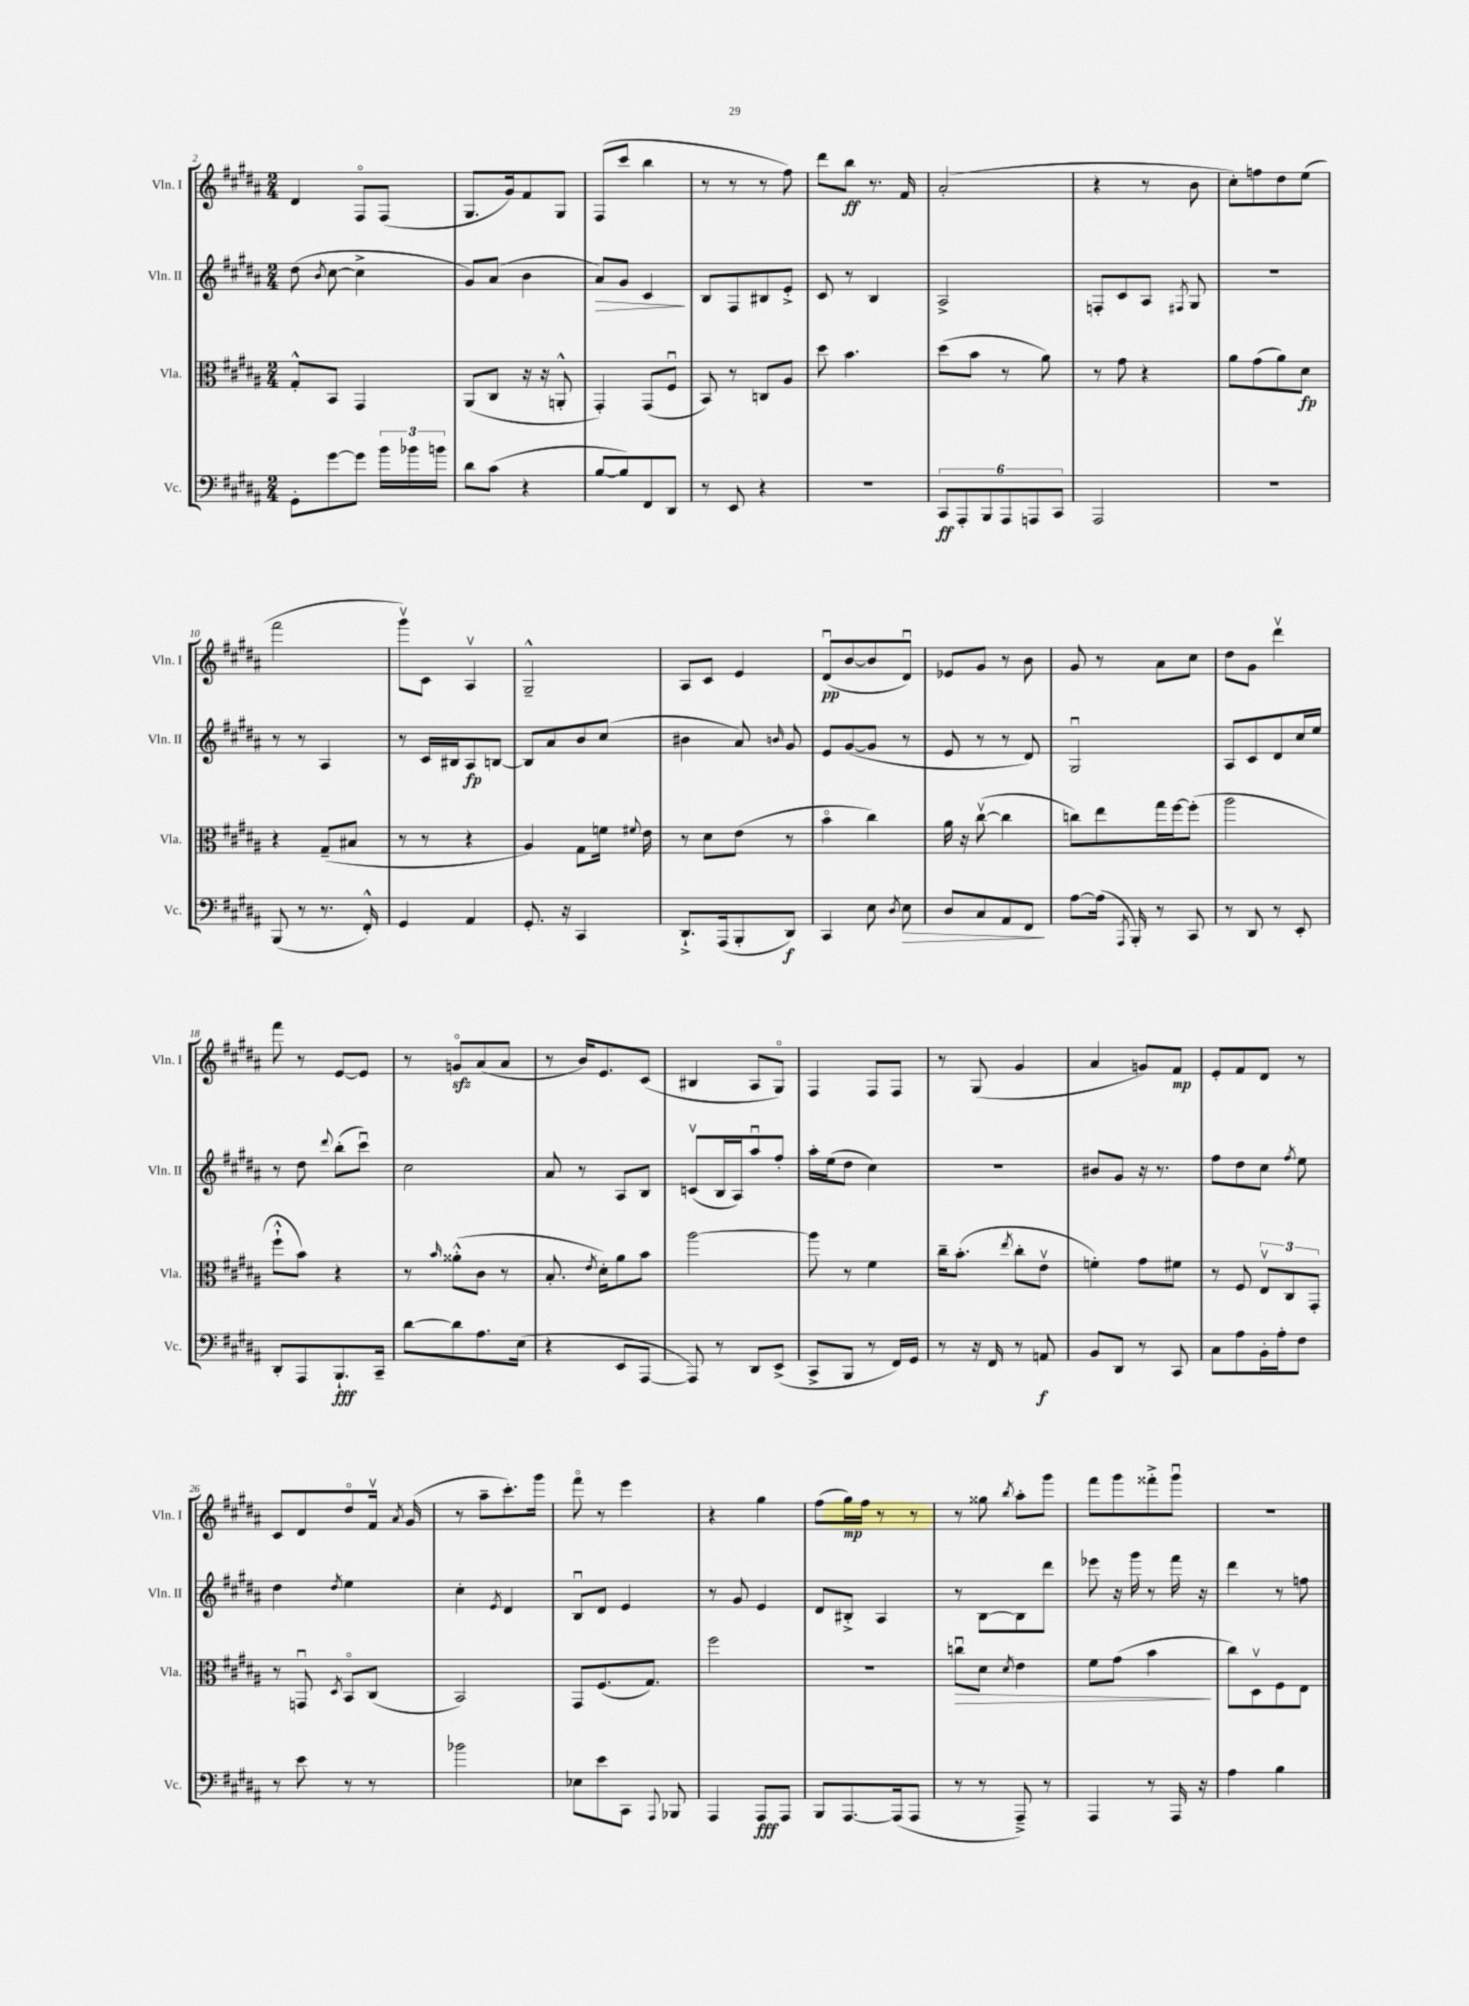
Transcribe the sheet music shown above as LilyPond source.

<<
\new StaffGroup <<
\new Staff = "s0" \with { instrumentName = "Vln. I" shortInstrumentName = "Vln. I" } {
    \clef treble \key b \major \numericTimeSignature \time 2/4
    \autoBeamOff dis'4 fis8[\flageolet fis8]( |
    gis8.[ gis'16) fis'8 gis8] |
    fis8[( cis'''8] b''4 |
    r8 r8 r8 fis''8) |
    dis'''8[ b''8]\ff r8. fis'16 |
    ais'2-.( |
    r4 r8 b'8 |
    cis''8[-.) f''8 dis''8 e''8]( |
    fis'''2 |
    gis'''8[\upbow) cis'8] ais4\upbow |
    gis2---^ |
    ais8[ cis'8] e'4 |
    dis'8[\downbow\pp( b'8~ b'8 dis'8]\downbow) |
    ees'8[ gis'8] r8 b'8 |
    gis'8 r8 ais'8[ cis''8] |
    dis''8[ gis'8] dis'''4\upbow |
    fis'''8 r8 e'8[~ e'8] |
    r8 g'8[\flageolet\sfz ais'8( ais'8] |
    r8 b'16[) e'8. cis'8]( |
    bis4 ais8[ gis8]\flageolet) |
    fis4 fis8[ fis8] |
    r8 gis8( gis'4 |
    ais'4 g'8[) fis'8]\mp |
    e'8[-. fis'8 dis'8] r8 |
    cis'8[ dis'8 dis''8\flageolet fis'16]\upbow \acciaccatura { ais'8 } gis'16( |
    r8 ais''8[-- cis'''8.-.) gis'''16] |
    fis'''8\flageolet r8 e'''4 |
    r4 gis''4 |
    fis''8[( gis''16\mp) fis''16] r8 r8 |
    r8 gisis''8 \acciaccatura { b''8 } ais''8[-. gis'''8] |
    fis'''8[ gis'''8 fisis'''8-.-> gis'''8]\downbow |
    R2 \bar "|." |
}
\new Staff = "s1" \with { instrumentName = "Vln. II" shortInstrumentName = "Vln. II" } {
    \clef treble \key b \major \numericTimeSignature \time 2/4
    \autoBeamOff dis''8( \acciaccatura { b'8 } cis''8~ cis''4-> |
    gis'8[) ais'8]( b'4 |
    ais'8[\>) gis'8] cis'4\! |
    b8[ fis8 bis8 e'8]-.-> |
    cis'8 r8 b4 |
    ais2-> |
    f8[-. cis'8 ais8] \acciaccatura { fis8 } gis8 |
    R2 |
    r8 r8 ais4 |
    r8 cis'16[ bis16 ais8\fp b8]~ |
    b8[ ais'8 b'8 cis''8]( |
    bis'4 ais'8) \grace { b'16 } gis'8 |
    e'8[ gis'8~( gis'8] r8 |
    e'8 r8 r8 dis'8) |
    gis2\downbow |
    ais8[ cis'8 dis'8 cis''16 e''16] |
    r8 dis''8 \appoggiatura { dis'''8 } b''8[-.( cis'''8]\downbow) |
    cis''2 |
    ais'8 r8 ais8[ b8] |
    c'8[\upbow( b16 ais16) ais''8\downbow fis''8]-. |
    ais''16[-. e''16( dis''8] cis''4) |
    r2 |
    bis'8[ gis'8] r16 r8. |
    fis''8[ dis''8 cis''8] \acciaccatura { fis''8 } e''8 |
    dis''4 \acciaccatura { dis''8 } e''4 |
    cis''4-. \acciaccatura { e'8 } dis'4 |
    b8[\downbow dis'8] e'4 |
    r8 gis'8 e'4 |
    dis'8[ bis8]-.-> ais4 |
    r8 b8[~ b8 dis'''8] |
    ees'''8 r16 gis'''16 r8 fis'''16 r16 |
    dis'''4 r8 f''8 \bar "|." |
}
\new Staff = "s2" \with { instrumentName = "Vla." shortInstrumentName = "Vla." } {
    \clef alto \key b \major \numericTimeSignature \time 2/4
    \autoBeamOff gis8[-.-^ b,8] gis,4 |
    ais,8[( cis8] r16 r16 a,8-.-^ |
    gis,4-.) gis,8[( fis8]\downbow |
    b,8) r8 c8[ ais8] |
    dis''8 b'4. |
    dis''8[( b'8] r8 ais'8) |
    r8 gis'8 r4 |
    ais'8[ gis'8( ais'8) dis'8]\fp |
    r4 gis8[--( bis8] |
    r8 r8 r4 |
    ais4) gis8[ f'16] \appoggiatura { fis'8 } e'16 |
    r8 dis'8[ e'8]( r8 |
    b'4\flageolet cis''4) |
    ais'16 r16 cis''8~\upbow( cis''4 |
    c''8[) e''8 gis''16 fis''16~ fis''8]-.( |
    ais''2 |
    fis''8[-!-^ b'8]) r4 |
    r8 \grace { b'16 } aisis'8[-.-^( cis'8] r8 |
    b8.-. \acciaccatura { e'8 } dis'16[-.) ais'8 b'8] |
    ais''2~ |
    ais''8 r8 fis'4 |
    cis''16[-- b'8.]-.( \acciaccatura { e''8 } cis''8[-. e'8]\upbow |
    f'4-.) gis'8[ fis'8] |
    r8 fis8 \tuplet 3/2 { e8[\upbow cis8 gis,8]-. } |
    r8 g,8\downbow \acciaccatura { dis8 } b,8[\flageolet cis8]( |
    b,2) |
    gis,8[ fis8.( gis8.]) |
    fis''2 |
    r2 |
    c''8[\downbow\> dis'8] \acciaccatura { dis'8 } e'4 |
    fis'8[ gis'8]( b'4\! |
    cis''8[) dis8\upbow fis8 e8] \bar "|." |
}
\new Staff = "s3" \with { instrumentName = "Vc." shortInstrumentName = "Vc." } {
    \clef bass \key b \major \numericTimeSignature \time 2/4
    \autoBeamOff gis,8[-. gis'8~ gis'8] \tuplet 3/2 { b'16[ bes'16 b'16] } |
    dis'8[ cis'8]( r4 |
    b8[~ b8) fis,8 dis,8] |
    r8 e,8 r4 |
    R2 |
    \tuplet 6/4 { cis,8[\ff ais,,8-. b,,8 ais,,8 a,,8 cis,8] } |
    ais,,2 |
    r2 |
    b,,8( r8 r8. fis,16-.-^) |
    gis,4 ais,4 |
    gis,8.-. r16 cis,4 |
    dis,8.[-!-> ais,,16( b,,8-. dis,8]\f) |
    cis,4 e8 \acciaccatura { dis8 } e8\> |
    dis8[ cis8 ais,8 fis,8]\! |
    ais8[~ ais16]( \acciaccatura { ais,,8 } b,,16-.) r8 cis,8 |
    r8 dis,8 r8 e,8-. |
    dis,8[-. ais,,8 b,,8.-!\fff cis,16]-- |
    dis'8[~ dis'8 ais8. e16]( |
    r4 e,8[ ais,,8]~ |
    ais,,8) r8 dis,8[ e,8]->( |
    cis,8[-> b,,8] r8 fis,16[) gis,16] |
    r8 r16 fis,16 r8 a,8\f |
    b,8[ dis,8] r8 cis,8 |
    cis8[ ais8 b,16-. ais16-. fis8] |
    r8 e'8 r8 r8 |
    bes'2 |
    ees8[ e'8 cis,8] \appoggiatura { ais,,8 } bes,,8 |
    ais,,4 ais,,8[\fff ais,,8] |
    b,,8[ ais,,8.~ ais,,16( ais,,8] |
    r8 r8 ais,,8--->) r8 |
    ais,,4 r8 ais,,16 r16 |
    ais4 b4 \bar "|." |
}
>>
>>
\layout { \context { \Score currentBarNumber = #2 } }
